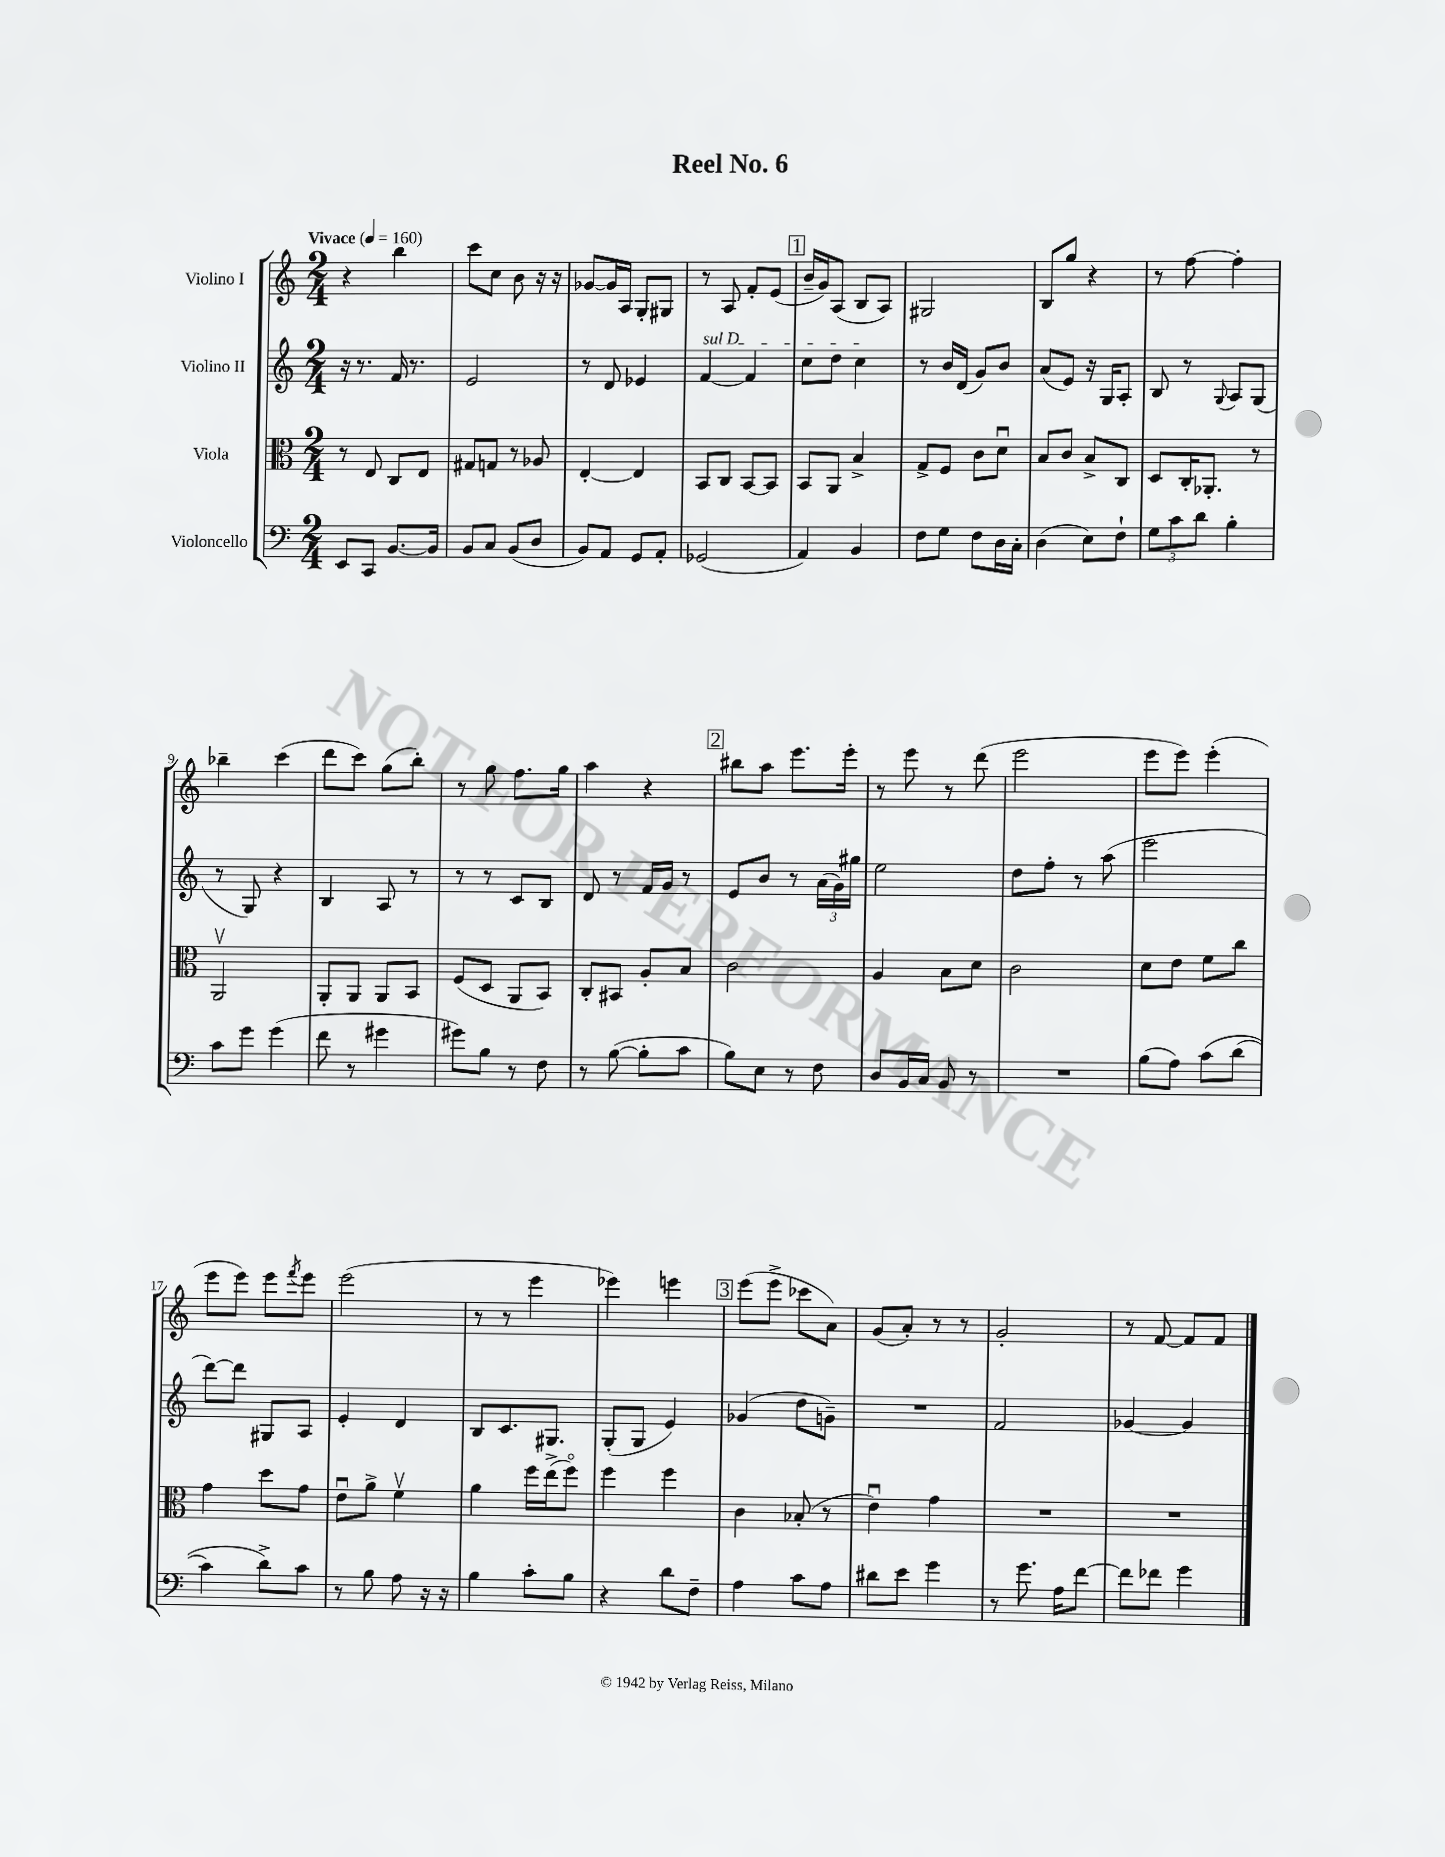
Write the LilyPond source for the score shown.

\header { title = "Reel No. 6" }
<<
\new StaffGroup <<
\new Staff = "s0" \with { instrumentName = "Violino I" } {
    \clef treble \key c \major \numericTimeSignature \time 2/4 \tempo "Vivace" 4 = 160
    r4 b''4 |
    c'''8 c''8 b'8 r16 r16 |
    ges'8~ ges'16 a16 g8-. gis8 |
    r8 a8 f'8-. e'8( |
    \mark \markup { \box "1" } b'16-- g'16) a8( b8 a8) |
    gis2 |
    b8 g''8 r4 |
    r8 f''8~ f''4-. |
    bes''4-- c'''4( |
    d'''8 c'''8) g''8( b''8-.) |
    r8 g''8 f''8. g''16 |
    a''4 r4 |
    \mark \markup { \box "2" } bis''8 a''8 e'''8. e'''16-. |
    r8 e'''8 r8 d'''8( |
    e'''2 |
    e'''8 e'''8) e'''4-.( |
    e'''8 e'''8) e'''8 \acciaccatura { f'''8 } e'''8 |
    e'''2( |
    r8 r8 e'''4 |
    ees'''4) e'''4 |
    \mark \markup { \box "3" } e'''8( e'''8-> ces'''8 a'8) |
    g'8( a'8-.) r8 r8 |
    g'2-. |
    r8 f'8~ f'8 f'8 \bar "|." |
}
\new Staff = "s1" \with { instrumentName = "Violino II" } {
    \clef treble \key c \major \numericTimeSignature \time 2/4
    r16 r8. f'16 r8. |
    e'2 |
    r8 d'8 ees'4 |
    \once \override TextSpanner.bound-details.left.text = \markup { \italic "sul D" } f'4~\startTextSpan f'4 |
    \mark \markup { \box "1" } c''8 d''8 c''4\stopTextSpan |
    r8 b'16 d'16( g'8) b'8 |
    a'8( e'8) r16 g16 a8-. |
    b8 r8 \appoggiatura { g8 } a8 g8( |
    r8 g8) r4 |
    b4 a8 r8 |
    r8 r8 c'8 b8 |
    d'8 r8 f'16 g'16 r8 |
    \mark \markup { \box "2" } e'8 b'8 r8 \tuplet 3/2 { a'16( g'16) gis''16 } |
    e''2 |
    d''8 f''8-. r8 a''8( |
    e'''2 |
    d'''8~) d'''8 gis8 a8 |
    e'4-. d'4 |
    b8 c'8. gis8. |
    g8-.( g8 e'4) |
    \mark \markup { \box "3" } ges'4( d''8 g'8--) |
    R2 |
    f'2 |
    ges'4~ ges'4 \bar "|." |
}
\new Staff = "s2" \with { instrumentName = "Viola" } {
    \clef alto \key c \major \numericTimeSignature \time 2/4
    r8 e8 c8 e8 |
    gis8 g8 r8 aes8 |
    e4~-. e4 |
    b,8 c8 b,8~ b,8 |
    \mark \markup { \box "1" } b,8 a,8 b4-> |
    g8-> f8 c'8 d'8\downbow |
    b8 c'8 b8-> c8 |
    d8 c16-. aes,8.-. r8 |
    a,2\upbow |
    a,8-. a,8 a,8 b,8 |
    f8( d8 a,8 b,8) |
    c8-. bis,8 a8-. b8 |
    \mark \markup { \box "2" } c'2 |
    a4 b8 d'8 |
    c'2 |
    d'8 e'8 f'8 c''8 |
    g'4 d''8 g'8 |
    e'8\downbow a'8-> f'4\upbow |
    a'4 f''16 e''16->( f''8\flageolet) |
    f''4 f''4 |
    \mark \markup { \box "3" } c'4 bes8-.( r8 |
    e'4\downbow) g'4 |
    R2 |
    R2 \bar "|." |
}
\new Staff = "s3" \with { instrumentName = "Violoncello" } {
    \clef bass \key c \major \numericTimeSignature \time 2/4
    e,8 c,8 b,8.~ b,16 |
    b,8 c8 b,8( d8 |
    b,8) a,8 g,8 a,8-. |
    ges,2( |
    \mark \markup { \box "1" } a,4) b,4 |
    f8 g8 f8 d16 c16-. |
    d4( e8) f8-! |
    \tuplet 3/2 { g8 c'8 d'8 } b4-. |
    c'8 g'8 g'4( |
    f'8 r8 gis'4 |
    gis'8) b8 r8 f8 |
    r8 b8~( b8-. c'8 |
    \mark \markup { \box "2" } b8) e8 r8 f8 |
    d8 b,16 c16 b,8 r8 |
    R2 |
    b8( a8) c'8\( d'8( |
    c'4) d'8->\) c'8 |
    r8 b8 a8 r16 r16 |
    b4 c'8-. b8 |
    r4 d'8 f8-- |
    \mark \markup { \box "3" } a4 c'8 a8 |
    dis'8 e'8 g'4 |
    r8 g'8. a16 f'8~ |
    f'8 fes'8 g'4 \bar "|." |
}
>>
>>
